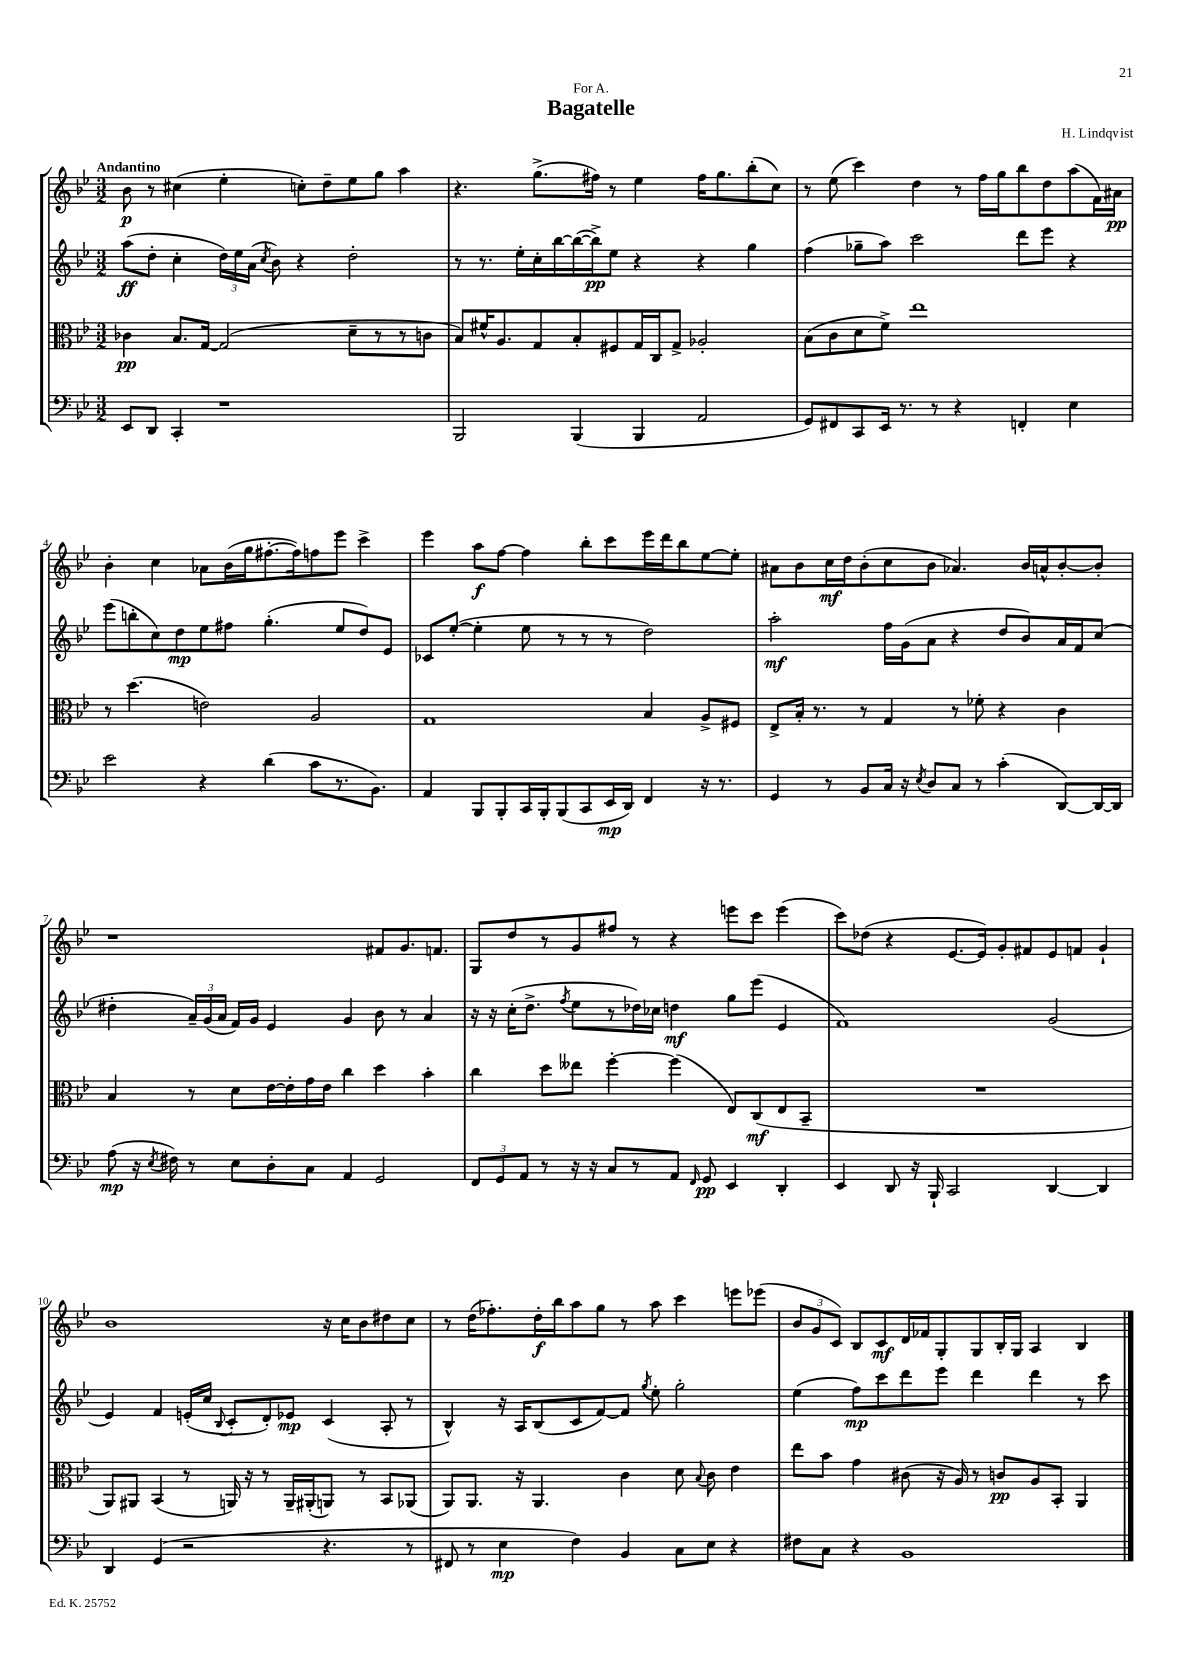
\header { title = "Bagatelle" composer = "H. Lindqvist" dedication = "For A." }
<<
\new StaffGroup <<
\new Staff = "s0" {
    \clef treble \key bes \major \numericTimeSignature \time 3/2 \tempo "Andantino"
    \autoBeamOff bes'8\p r8 cis''4( ees''4-. c''8[-.) d''8-- ees''8 g''8] a''4 |
    r4. g''8.[->( fis''16]) r8 ees''4 fis''16[ g''8. bes''8-.( c''8]) |
    r8 ees''8( c'''4) d''4 r8 f''16[ g''16 bes''8 d''8 a''8( f'16) ais'16]\pp |
    bes'4-. c''4 aes'8[ bes'16( g''16 fis''8.~-. fis''16) f''8 ees'''8] c'''4-> |
    ees'''4 a''8[\f f''8]~ f''4 bes''8[-. c'''8 ees'''16 d'''16 bes''8 ees''8~ ees''8]-. |
    ais'8[ bes'8 c''16\mf d''16 bes'8-.( c''8 bes'8] aes'4.) bes'16[ a'16-^ bes'8~-. bes'8]-. |
    r1 fis'8[ g'8. f'8.] |
    g8[ d''8 r8 g'8 fis''8] r8 r4 e'''8[ c'''8] e'''4( |
    c'''8[) des''8]( r4 ees'8.[~ ees'16) g'8-. fis'8 ees'8 f'8] g'4-! |
    bes'1 r16 c''16[ bes'8 dis''8 c''8] |
    r8 d''16[( fes''8.-.) d''16-.\f bes''16 a''8 g''8] r8 a''8 c'''4 e'''8[ ees'''8]( |
    \tuplet 3/2 { bes'8[ g'8 c'8]) } bes8[ c'8\mf d'16 fes'16 g8-. g8 bes16-. g16] a4 bes4 \bar "|." |
}
\new Staff = "s1" {
    \clef treble \key bes \major \numericTimeSignature \time 3/2
    \autoBeamOff a''8[\ff( d''8]-. c''4-. \tuplet 3/2 { d''16[) ees''16 a'16]( } \acciaccatura { c''8 } bes'8) r4 d''2-. |
    r8 r8. ees''16[-. c''16-. bes''16~ bes''16~( bes''16->\pp) ees''8] r4 r4 g''4 |
    f''4( ges''8[-- a''8]) c'''2 d'''8[ ees'''8] r4 |
    ees'''8[( b''8-. c''8) d''8\mp ees''8 fis''8] g''4.-.( ees''8[ d''8) ees'8] |
    ces'8[ ees''8]~-.( ees''4-. ees''8 r8 r8 r8 d''2) |
    a''2-.\mf f''16[ g'16( a'8] r4 d''8[ bes'8) a'16 f'16 c''8]( |
    dis''4-. \tuplet 3/2 { a'16[--) g'16( a'16] } f'16[) g'16] ees'4 g'4 bes'8 r8 a'4 |
    r16 r16 c''16[-.( d''8.]-> \acciaccatura { f''8 } ees''8[ r8 des''16) ces''16] d''4\mf g''8[ ees'''8]( ees'4 |
    f'1) g'2( |
    ees'4) f'4 e'16[-.( c''16] \appoggiatura { bes8 } c'8[-. d'8-.) ees'8]\mp c'4( a8-. r8 |
    bes4-^) r16 a16[ bes8( c'8 f'8~) f'8] \acciaccatura { g''8 } ees''8-. g''2-. |
    ees''4( f''8[\mp) c'''8 d'''8 ees'''8] d'''4 d'''4 r8 c'''8 \bar "|." |
}
\new Staff = "s2" {
    \clef alto \key bes \major \numericTimeSignature \time 3/2
    \autoBeamOff ces'4\pp bes8.[ g16]~ g2( d'8[-- r8 r8 c'8] |
    bes8[) fis'16-^ a8. g8 bes8-. fis8 g16 c16 g8]-> aes2-. |
    bes8[( c'8 d'8 f'8]->) ees''1 |
    r8 d''4.( e'2) a2 |
    g1 bes4 a8[-> fis8] |
    ees8[-> bes16]-. r8. r8 g4 r8 fes'8-. r4 c'4 |
    bes4 r8 d'8[ ees'16~ ees'16-. g'16 ees'16] c''4 d''4 bes'4-. |
    c''4 d''8[ eeses''8] f''4~-. f''4( ees8[) c8\mf( ees8 bes,8]-- |
    R1. |
    a,8[) ais,8] bes,4( r8 a,16) r16 r8 a,16[-- ais,16-.( a,8]) r8 bes,8[ aes,8]( |
    a,8[) a,8.] r16 a,4. c'4 d'8 \appoggiatura { bes8 } c'8 ees'4 |
    ees''8[ bes'8] g'4 cis'8( r16 a16) r8 c'8[\pp a8 bes,8]-. a,4 \bar "|." |
}
\new Staff = "s3" {
    \clef bass \key bes \major \numericTimeSignature \time 3/2
    \autoBeamOff ees,8[ d,8] c,4-. r1 |
    bes,,2 bes,,4( bes,,4 a,2 |
    g,8[) fis,8 c,8 ees,16] r8. r8 r4 f,4-. ees4 |
    ees'2 r4 d'4( c'8[ r8. bes,8.]) |
    a,4 bes,,8[ bes,,8-. c,16 bes,,16-. bes,,8( c,8 ees,16\mp d,16]) f,4 r16 r8. |
    g,4 r8 bes,8[ c16] r16 \acciaccatura { ees8 } d8[ c8] r8 c'4-.( d,8[~) d,16~ d,16] |
    a8\mp( r16 \acciaccatura { ees8 } fis16) r8 ees8[ d8-. c8] a,4 g,2 |
    \tuplet 3/2 { f,8[ g,8 a,8] } r8 r16 r16 c8[ r8 a,8] \grace { f,16 } g,8\pp ees,4 d,4-. |
    ees,4 d,8 r16 bes,,16-! c,2 d,4~ d,4 |
    d,4 g,4( r2 r4. r8 |
    fis,8 r8 ees4\mp f4) bes,4 c8[ ees8] r4 |
    fis8[ c8] r4 bes,1 \bar "|." |
}
>>
>>
